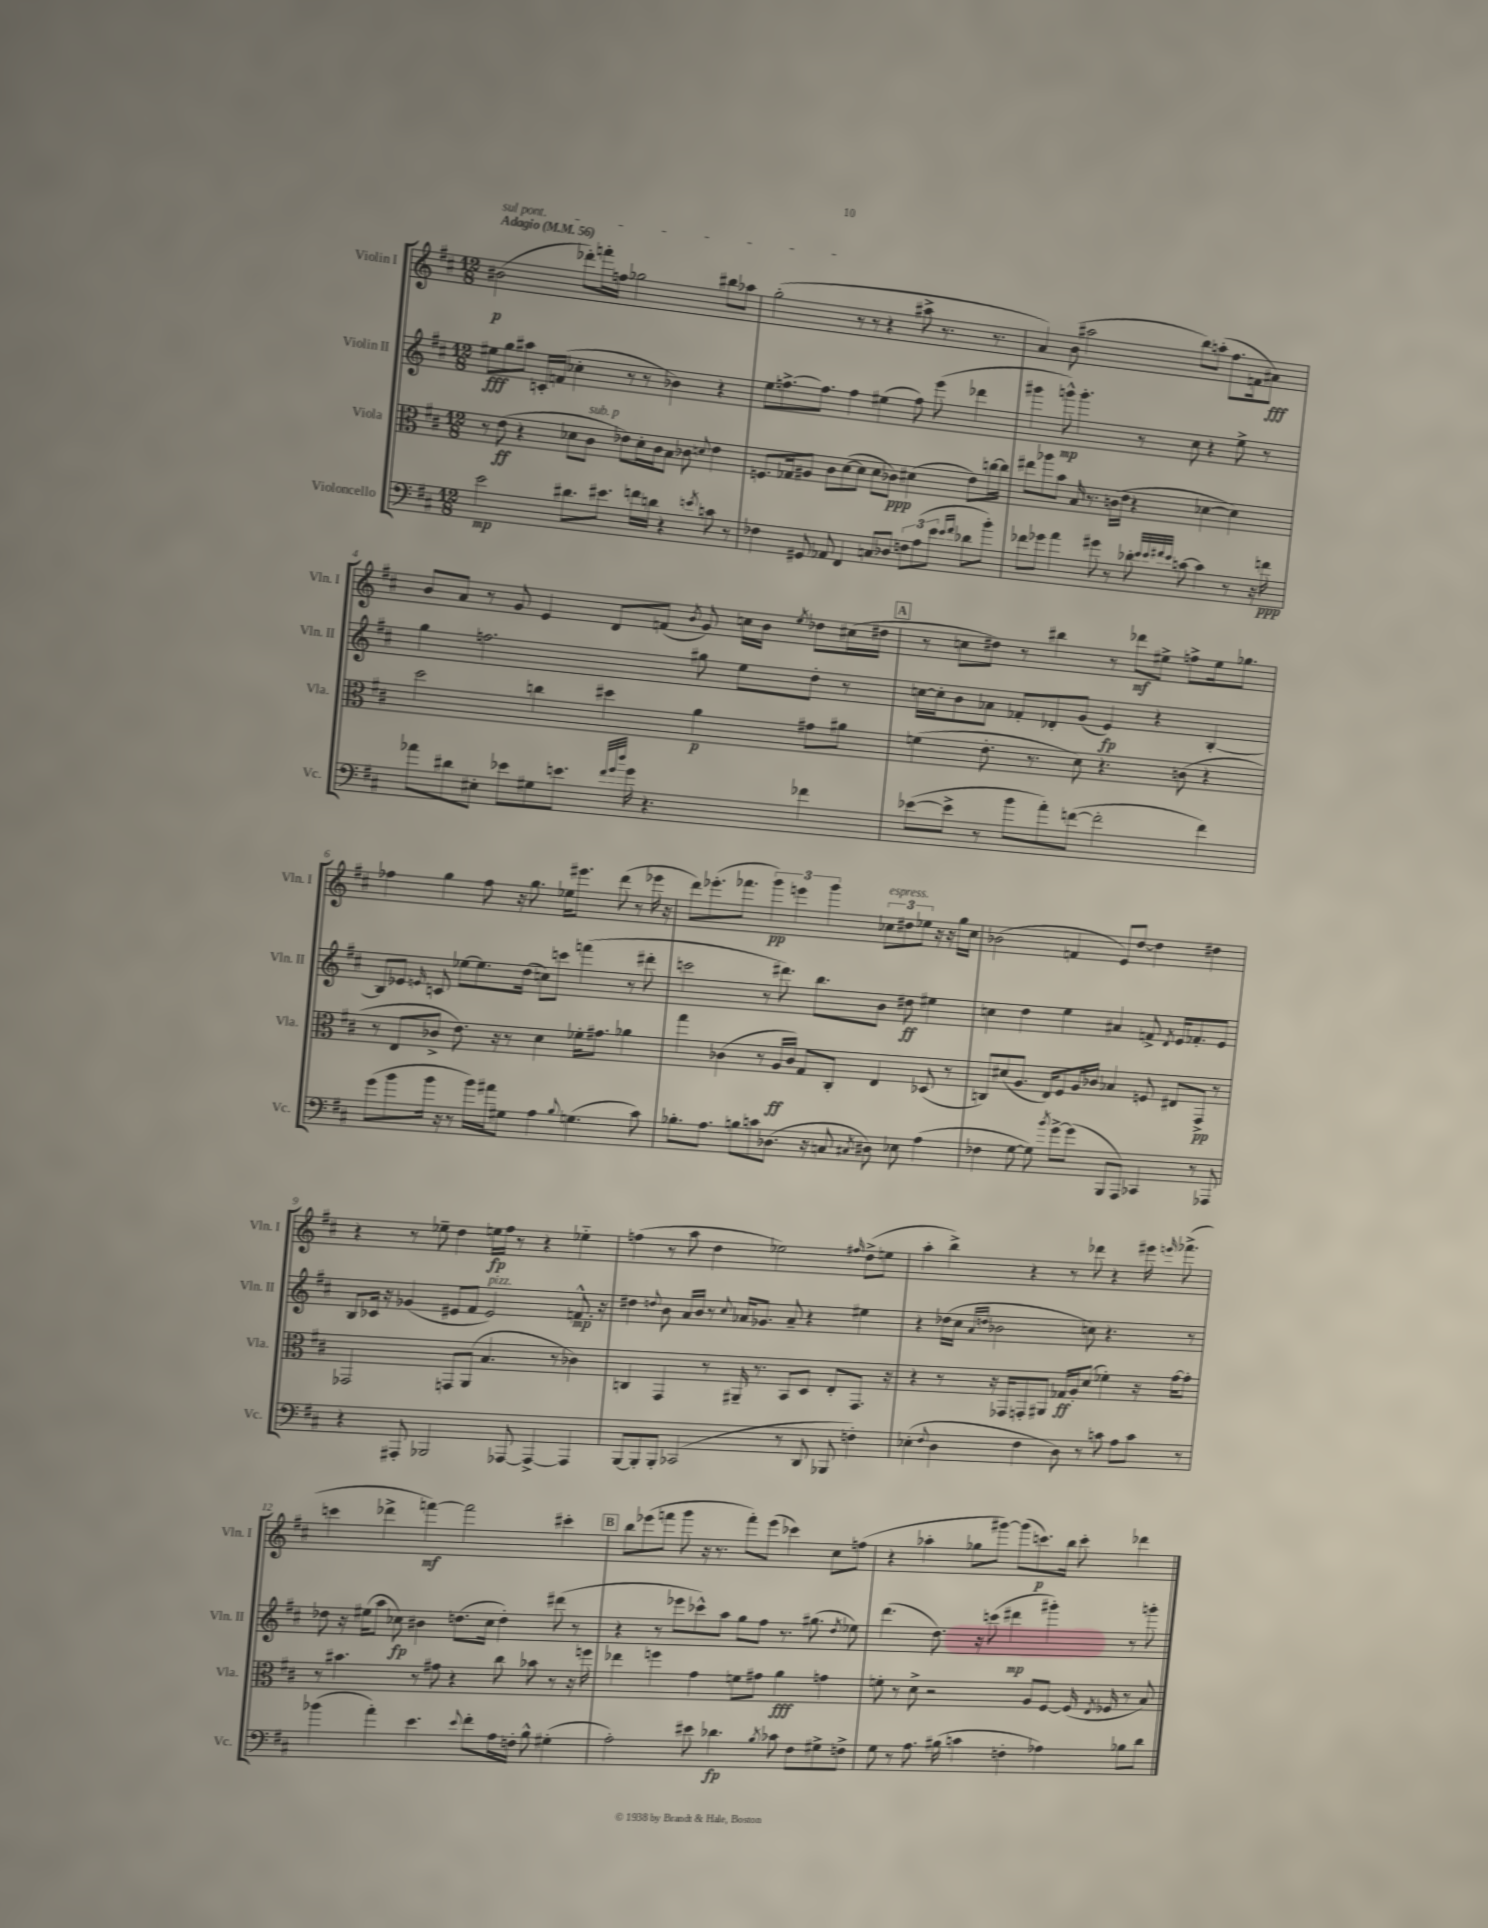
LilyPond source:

<<
\new StaffGroup <<
\new Staff = "s0" \with { instrumentName = "Violin I" shortInstrumentName = "Vln. I" } {
    \clef treble \key d \major \numericTimeSignature \time 12/8 \tempo "Adagio" 4 = 56
    \autoBeamOff \once \override TextSpanner.bound-details.left.text = \markup { \italic "sul pont." } bis'2\p\startTextSpan( des'''8[-.) f'''16-. f''16] ges''2 bis''8[ aes''8] |
    g''2-.\stopTextSpan( r8 r8 r4 ais''8-> r8. r8. |
    a'4) b'8( ais''2 b''8[) a''8]-.( fis''8.[ f'16 ais'8]\fff) |
    b'8[ a'8] r8 g'8 e'4 d'8[ f'8]( \acciaccatura { b'8 } g'8) c''16[ b'16] \acciaccatura { e''8 } des''8[ cis''16( dis''16] |
    \mark \markup { \box "A" } r8 c''8[ dis''8]) r8 bis''4 r8 des'''8[\mf eis''8]-> f''8[-> eis''16 ges''8.] |
    fes''4 g''4 fes''8 r16 g''8. ees''16[ eis'''8.] d'''8( r8 ees'''16 r16 |
    d'''8[) ees'''8.-.( fes'''8.] \tuplet 3/2 { g'''4\pp) e'''4 g'''4 } \tuplet 3/2 { ces''8[^\markup { \italic "espress." } dis''8 ees''8] } r16 r16 g''16[ ces''16] |
    bes'2( f'4 e'8[) d''8]~ d''4 dis''4 |
    r4 r8 ees''8-- d''4 e''16[\fp fis''16] r8 r4 ees''4-_ |
    f''4( r8 a''8 d''4 ees''2) \grace { fis''16 } d''8[->( e''8] |
    a''4-. b''4->) r4 r8 des'''8 r4 eis'''16 \grace { e'''16 } fes'''8.->( |
    c'''4 des'''4-> f'''4~\mf) f'''2 cis'''4-. |
    \mark \markup { \box "B" } b''8[ ees'''8( f'''8] g'''8 r16 r8. f'''8[-.) ees'''8]( ces'''4) cis''8[ f''8]( |
    r4 aes''4-. ges''8[ gis'''8]~) gis'''8[( c'''8.\p) b''16] c'''8-. des'''4 \bar "|." |
}
\new Staff = "s1" \with { instrumentName = "Violin II" shortInstrumentName = "Vln. II" } {
    \clef treble \key d \major \numericTimeSignature \time 12/8
    \autoBeamOff eis''8[\fff g''8 ais''8] c'16[-. f'16]( ces''4-. r8 r8 bes'4) r4 |
    e''8[ f''8.~-> f''8.] f''4 eis''4( f''8) e'''8( des'''4 |
    gis'''4 g'''8-^\mp) g'''4.-. r8 cis''8 r4 e''8-> r8 |
    g''4 f''2. gis''8 e''8[ d''8]-. r8 |
    \mark \markup { \box "A" } c''16[~ c''16-. b'8 aes'8] fes'8[-. des'8-. g'8]( e'4\fp) r4 b4~-. |
    b8[ ees'8] \grace { e'16 } c'8 ees''8[~ ees''8. d''16]( c''8[) c'''8] f'''4( r8 dis'''8-. |
    c'''2 r8 dis'''8.) b''8.[ b'8] dis''8\ff eis''4 |
    c''4 d''4 e''4 ais'4 f'8-> \acciaccatura { d'8 } e'16[ fes'8.-. e'8] |
    b8[ ces'16] r16 ges'4( eis'8[ fis'8] eis'2^\markup { \italic "pizz." }) f'8.-^\mp r16 |
    dis''4 \appoggiatura { d''8 } b'8 a'16[ b'16] r8 \appoggiatura { cis''8 } aes'16[ ges'8.] aes'8-- r4 eis''4 |
    r4 des''16[( cis''16] \grace { a'16[ d''16] } bes'2 c''8) r4. r8 |
    des''8 r16 eis''16[( a''8] ces''8\fp) bis'4 d''8.[( ces''16] d''4-.) dis'''8( r8 |
    \mark \markup { \box "B" } r4 r8 ees'''8[ ces'''8-^) a''8] g''8[ fis''8] r8. gis''8.( \acciaccatura { d''8 } ees''8) |
    d'''4.( d''8.) r16 c'''8( dis'''4\mp gis'''4-.) r8 g'''8-. \bar "|." |
}
\new Staff = "s2" \with { instrumentName = "Viola" shortInstrumentName = "Vla." } {
    \clef alto \key d \major \numericTimeSignature \time 12/8
    \autoBeamOff r8 e'8\ff( r4 des'8[ cis'8]^\markup { \italic "sub. p" } ees'8[) des'16-. cis'16 b8] ces'8 \appoggiatura { d'8 } ees'4 |
    f8.[ ges16 ais8] cis'8[ d'8~( d'8] d'8[ ces'8]\ppp) dis'4( e'8[) c''16~ c''16] |
    eis''8[ aes''8 b'8] b16 r8. c'16[( e'16] r4 des'4~ des'4) |
    d''2 c''4 dis''4 a'4\p gis'8[ ais'8] |
    \mark \markup { \box "A" } f'4( e'8.-. r8. d'8) r4. c'8( r4 |
    r8 e8[ ces'8]-> e'8.) r16 r8 d'4 fes'16[-. gis'8.] aes'4 |
    g''4 ces'4( r8 a16[\ff ces'16]) g8[ cis8]-. e4 des8( r8 |
    c8[) dis'8( a8.] e16[) fis8 a16 ces'16] bes4 f8 eis8[ g,8]->\pp r8 |
    ges,2 g,8[ a,8]( b4. r8 ces'4) |
    c4 g,4 r8 ais,16-- r8. b,8[ d8] e8[-. g,8.] r16 |
    r4 r8 r16 ges,16[ g,8-. ais,8] ges16[\ff a16-. d'8]( fes'4-.) r16 g'16[~ g'8]-. |
    r8 bis'4. r8 gis'8 r4 cis''8 bes'8 r8 r16 f''16 |
    \mark \markup { \box "B" } ees''4 f''4 g'4 f'8[ gis'8] a'4\fff g'4 |
    f'8-. r8 d'8-> r2 a8[ fis8]~ fis16( \acciaccatura { e8 } fes16 r8 b8) \bar "|." |
}
\new Staff = "s3" \with { instrumentName = "Violoncello" shortInstrumentName = "Vc." } {
    \clef bass \key d \major \numericTimeSignature \time 12/8
    \autoBeamOff e'2\mp dis'8.[ eis'8.] f'16[ d'16] r4 \acciaccatura { e'8 } c'8 r8 |
    fes4 gis,8 aes,8 fis,4 c8[ des8] \tuplet 3/2 { f8[ a8( e'8] } \grace { e'16[ fis'16] } des'8[ b'8]-.) |
    fes'8[ ges'8] a'4 gis'8 r8 des'8-. \grace { e'32[ e'32 fis'32 e'32] } c'8~ c'4 r8 r16 f'16\ppp |
    aes'8[ dis'8 eis8]-. ees'8[ gis8 e'8.] \grace { fis'32[ g'32 d''32] } g'16 r4. fes'4 |
    \mark \markup { \box "A" } ees'8[~( ees'8]-> r8 b'8[ a'8-.) f'8]~( f'2-. f'4) |
    g'8[( b'8 b'16] r16 r8 b'16[) ais'16 gis8] a4 \appoggiatura { b8 } g4.( cis'8) |
    bes8.[-. a8.] b8[ c'8 des8.]( r16 c8 \acciaccatura { cis8 } dis8) ees8 a4( |
    fes4 g8~ g8) \acciaccatura { b'8 } g'8[~-> g'8]( b,,8[ a,,8]) ces,4 r8 aes,,8 |
    r4 ais,,8-. bes,,2 aes,,8~ aes,,4~-> aes,,4 |
    b,,8[~ b,,8-. b,,8]-. ces,2( r8 d,8 bes,,8 f4-.) |
    ees4-.( \appoggiatura { fis8 } d4 fis4 d8) r8 c'8 a8[ c'8] r8 |
    bes'4( a'4-.) e'4. \appoggiatura { e'8 } fis'8[-. a16 f16]-. b8-^ gis4-.( |
    \mark \markup { \box "B" } a2-.) eis'8 des'4.\fp \acciaccatura { b8 } ces'8 fis8[ gis8-> f8]-> |
    g8 r8 a8. bis16( c'4 f4-. aes4) bes8[ d'8] \bar "|." |
}
>>
>>
